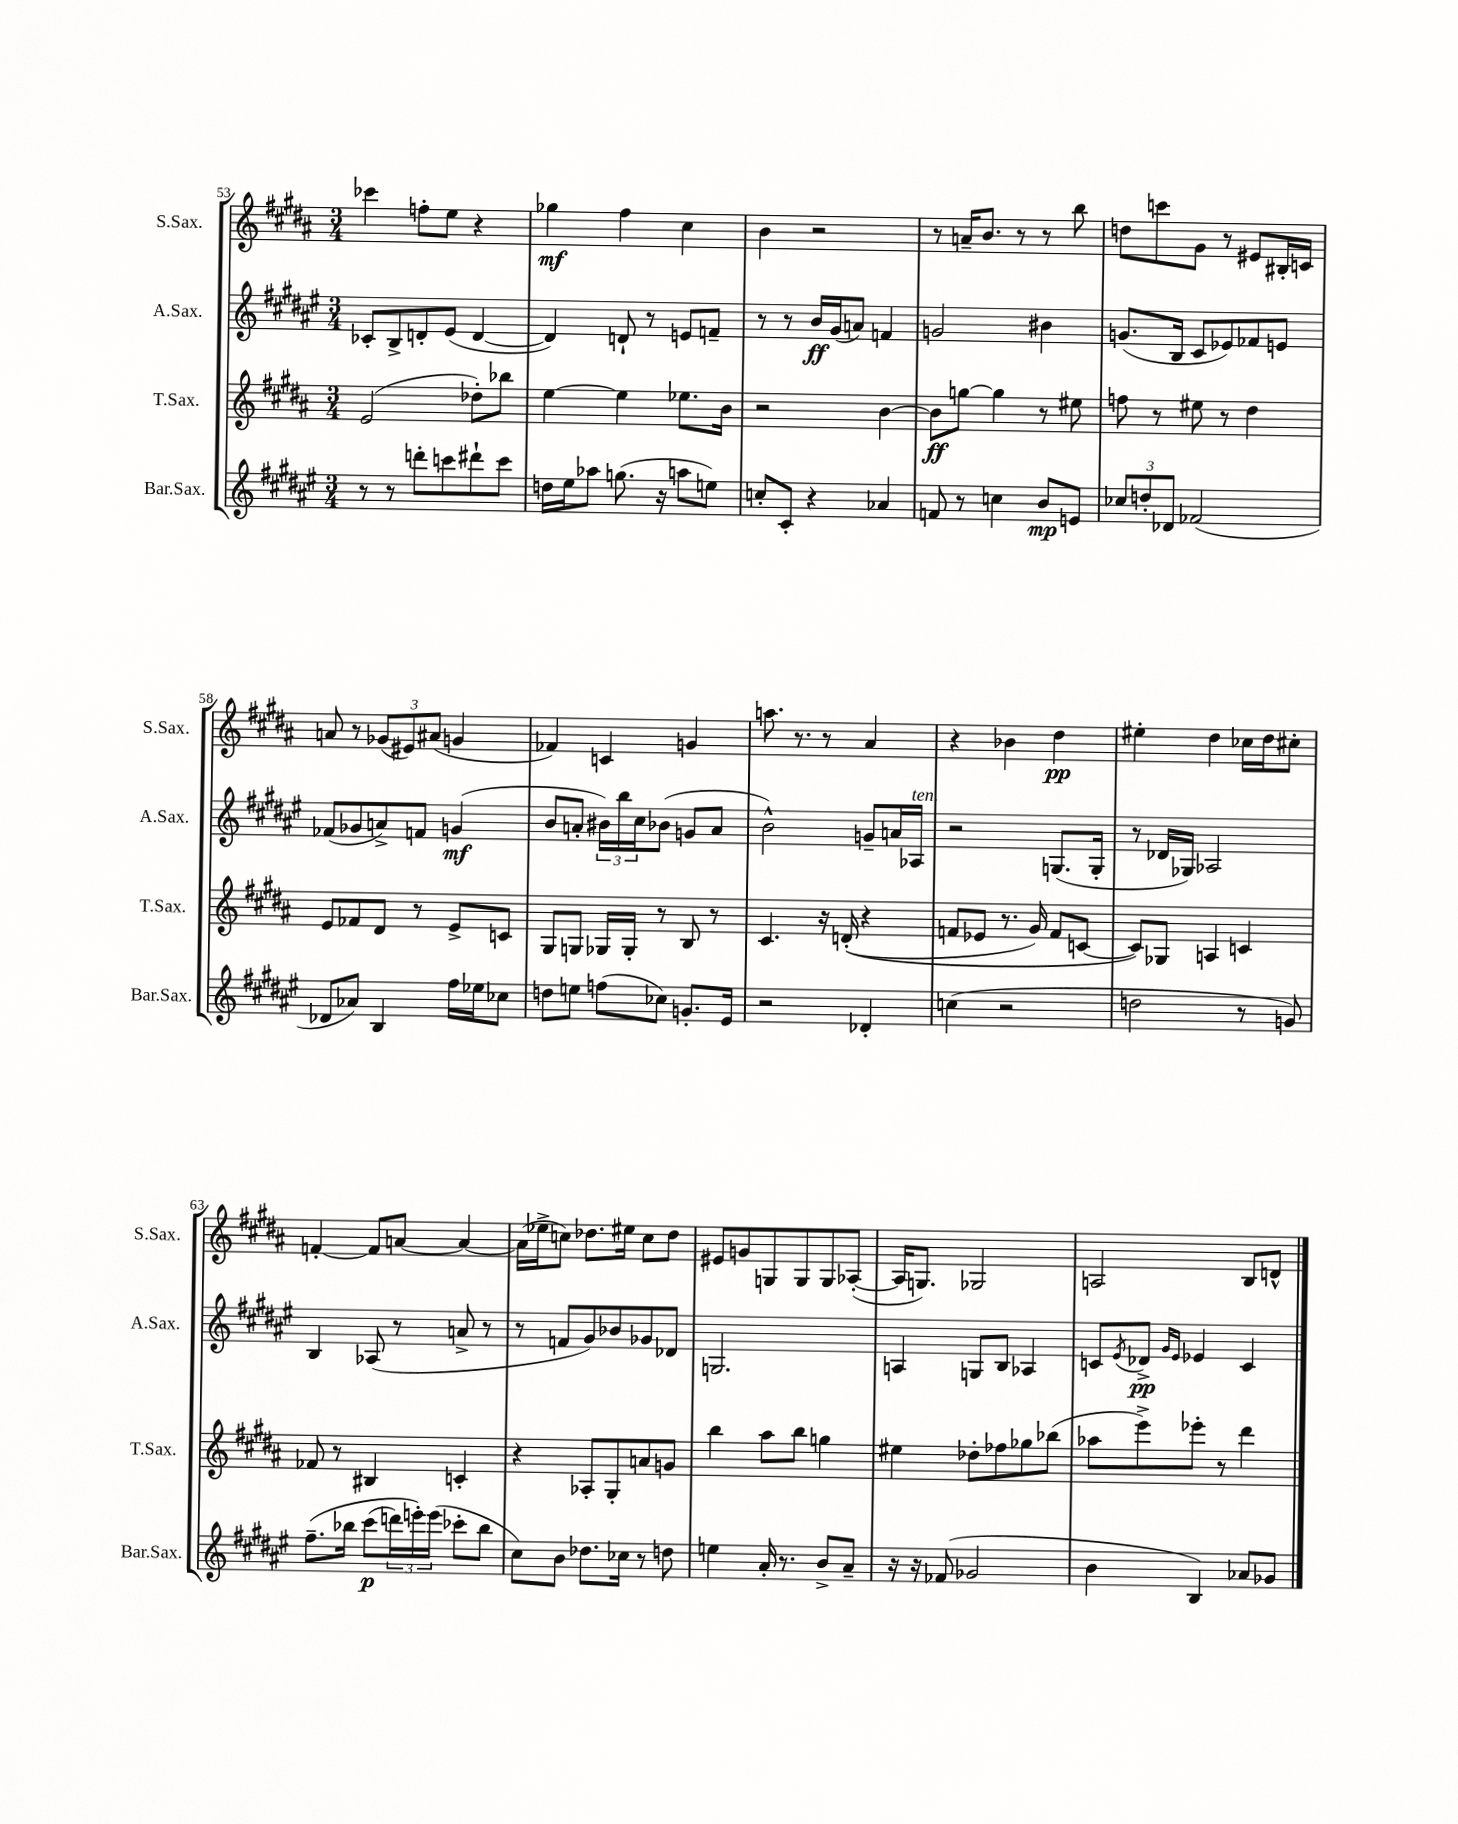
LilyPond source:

<<
\new StaffGroup <<
\new Staff = "s0" \with { instrumentName = "S.Sax." shortInstrumentName = "S.Sax." } {
    \clef treble \key b \major \numericTimeSignature \time 3/4
    ces'''4 f''8-. e''8 r4 |
    ges''4\mf fis''4 cis''4 |
    b'4 r2 |
    r8 a'16-- b'8. r8 r8 b''8 |
    d''8 c'''8 gis'8 r8 eis'8 bis16-. c'16 |
    a'8 r8 \tuplet 3/2 { ges'8( eis'8) ais'8( } g'4 |
    fes'4) c'4 g'4 |
    a''8. r8. r8 ais'4 |
    r4 bes'4 dis''4\pp |
    eis''4-. dis''4 ces''16 dis''16 cis''8-. |
    f'4~-. f'8 a'8~ a'4~ |
    a'16( ees''16-> c''8) des''8. eis''16 c''8 des''8 |
    eis'8 g'8 g8 g8 g8 aes8~-.( |
    aes16 g8.) ges2 |
    a2 b8 d'8-^ \bar "|." |
}
\new Staff = "s1" \with { instrumentName = "A.Sax." shortInstrumentName = "A.Sax." } {
    \clef treble \key fis \major \numericTimeSignature \time 3/4
    ces'8-. b8-> d'8-. eis'8( d'4~ |
    d'4) d'8-! r8 e'8 f'8-- |
    r8 r8 b'16\ff gis'16( a'8) f'4 |
    g'2 bis'4 |
    g'8.( b16 cis'8 ees'8) fes'8 e'8 |
    fes'8( ges'8 a'8->) f'8 g'4\mf( |
    b'8 a'8-. \tuplet 3/2 { bis'16) b''16 cis''16 } bes'8( g'8 a'8 |
    b'2-^) g'8-- a'16 aes16^\markup { \italic "ten." } |
    r2 g8.( g16-. |
    r8 des'16 ges16) aes2 |
    b4 aes8( r8 a'8-> r8 |
    r8 f'8 gis'8) bes'8 ges'8 des'8 |
    g2. |
    a4 g8 b8 aes4 |
    c'8 \acciaccatura { eis'8 } des'8->\pp \grace { gis'16 eis'16 } ees'4 c'4 \bar "|." |
}
\new Staff = "s2" \with { instrumentName = "T.Sax." shortInstrumentName = "T.Sax." } {
    \clef treble \key b \major \numericTimeSignature \time 3/4
    e'2( des''8-.) bes''8 |
    e''4~ e''4 ees''8. b'16 |
    r2 b'4~ |
    b'8\ff g''8~ g''4 r8 eis''8 |
    f''8 r8 eis''8 r8 dis''4 |
    e'8 fes'8 dis'8 r8 e'8-> c'8 |
    gis8 g8 ges16 ges16-. r8 b8 r8 |
    cis'4. r16 d'16-.(\( r4 |
    f'8 ees'8 r8. gis'16) f'8 c'8~ |
    c'8\) ges8 a4 c'4 |
    fes'8 r8 bis4 c'4-. |
    r4 aes8-. gis8-. a'8 g'8 |
    b''4 ais''8 b''8 g''4 |
    eis''4 des''8-. fes''8 ges''8 bes''8( |
    aes''8 e'''8->) ees'''8-. r8 dis'''4 \bar "|." |
}
\new Staff = "s3" \with { instrumentName = "Bar.Sax." shortInstrumentName = "Bar.Sax." } {
    \clef treble \key fis \major \numericTimeSignature \time 3/4
    r8 r8 d'''8-. c'''8 dis'''8-! c'''8 |
    d''16 eis''16 aes''8 g''8.( r16 a''8 e''8) |
    c''8-. cis'8-. r4 aes'4 |
    f'8 r8 c''4 b'8\mp e'8 |
    \tuplet 3/2 { ces''8 d''8-. des'8 } fes'2( |
    des'8 aes'8) b4 fis''16 ees''16 ces''8 |
    d''8 e''8 f''8( ces''8) g'8.-. eis'16 |
    r2 des'4-. |
    c''4( r2 |
    d''2 r8 g'8) |
    fis''8.--\( bes''16 cis'''8\p( \tuplet 3/2 { d'''16) e'''16-.\) e'''16( } ces'''8-. bes''8 |
    cis''8) b'8 des''8. ces''16 r8 d''8 |
    e''4 ais'16-. r8. b'8-> ais'8-- |
    r16 r16 fes'8( ges'2 |
    b'4 b4) aes'8 ges'8 \bar "|." |
}
>>
>>
\layout { \context { \Score currentBarNumber = #53 } }
